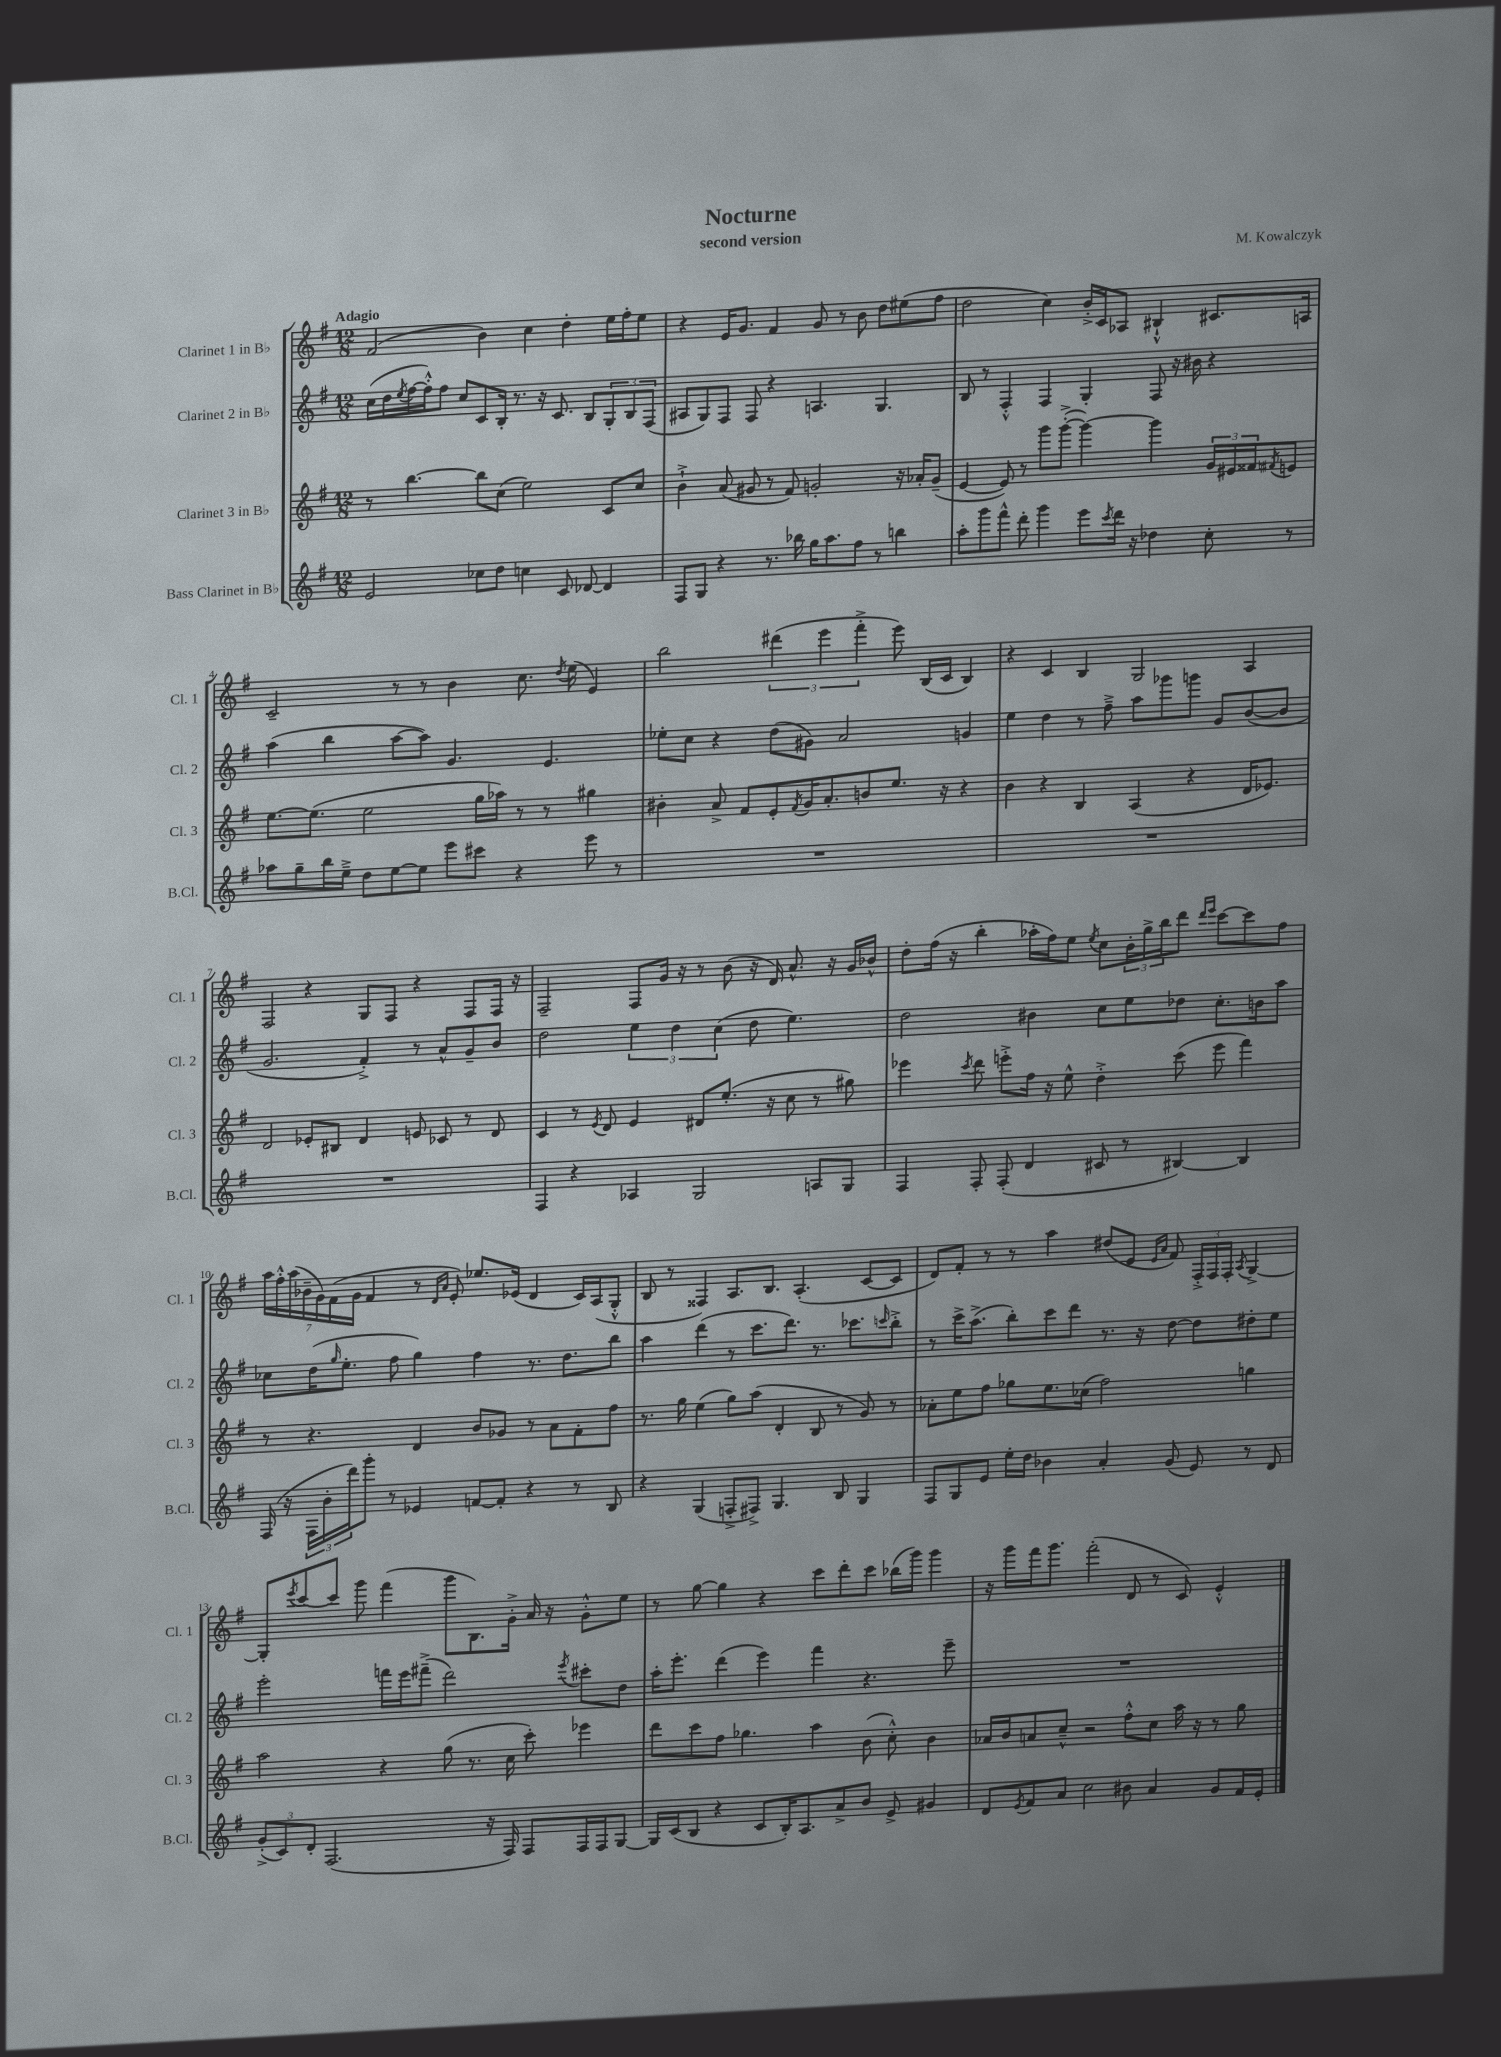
\header { title = "Nocturne" composer = "M. Kowalczyk" subtitle = "second version" }
<<
\new StaffGroup <<
\new Staff = "s0" \with { instrumentName = "Clarinet 1 in Bb" shortInstrumentName = "Cl. 1" } {
    \clef treble \key g \major \numericTimeSignature \time 12/8 \tempo "Adagio"
    fis'2( b'4) c''4 d''4-. e''16 fis''16-. e''8 |
    r4 e'16 g'8. fis'4 g'8 r8 b'8 d''8 eis''8( fis''8 |
    d''2 c''4) b'16-.-> c'16 aes8 bis4-!-^ cis'8. a16 |
    c'2-- r8 r8 b'4 c''8. \acciaccatura { d''8 } e''16( e'4) |
    b''2 \tuplet 3/2 { dis'''4( e'''4 fis'''4-.-> } e'''8) b16( c'16 b4) |
    r4 c'4 b4 g2 a4 |
    fis2 r4 g8 fis8 r4 fis8 fis16 r16 |
    fis2-- fis8 g'16 r16 r8 b'8( r16 d'16) a'8.-^ r16 g'16 bes'16-^ |
    d''8-. fis''16( r16 b''4-. aes''16-. fis''16) e''8 \acciaccatura { e''8 } c''8 \tuplet 3/2 { b'16-. g''16-> b''16 } d'''8 \grace { d'''16 e'''16 } c'''8~ c'''8 fis''8 |
    \tuplet 7/4 { a''16 fis''16-.-^ a''16( bes'16-- g'16) fis'16( g'16 } fis'4 r8 \grace { d'16 a'16 } e'8-.) ees''8. ees'16( d'4 c'16) a16( g8-.-^ |
    b8 r8 fisis4) a8. b8. a4.-.( c'8~ c'8 |
    d'8) fis'8-. r8 r8 a''4 dis''8( e'8 \grace { e'16 a'16 } fis'8) \tuplet 3/2 { fis16-.-> fis16 fis16-. } \acciaccatura { a8 } g4~-> |
    g8-. \acciaccatura { e'''8 } c'''8~ c'''8 g'''8 fis'''4( g'''8 b8.) g'16-.-> a'16 r16 g'8-.-^ e''8 |
    r8 g''8~ g''4 r4 c'''8 d'''8-. c'''8 bes''16( g'''16) g'''4 |
    r16 g'''16 fis'''16 g'''8. fis'''2-.( d'8 r8 c'8) e'4-.-^ \bar "|." |
}
\new Staff = "s1" \with { instrumentName = "Clarinet 2 in Bb" shortInstrumentName = "Cl. 2" } {
    \clef treble \key g \major \numericTimeSignature \time 12/8
    c''16( d''16 \acciaccatura { e''8 } fis''16~ fis''16-.-^) fis''8 c''8 c'8 b16-. r8. r16 c'8. b8 \tuplet 3/2 { g8-. b8 fis8( } |
    ais8 g8) fis8 fis8 r4 a4. g4. |
    b8 r8 fis4-.-^ fis4 g4-. fis8 r16 bis'16 r4 |
    a''4( b''4 a''8~ a''8) g'4. e'4. |
    ees''8-. c''8 r4 d''8( gis'8) a'2 g'4 |
    e''4 d''4 r8 fis''8---> a''8 ges'''8 g'''8 g'8 b'8~( b'8 |
    g'2. fis'4-.->) r8 a'8-^ g'8-- b'8 |
    d''2 \tuplet 3/2 { e''4 d''4 c''4( } d''8 e''4.) |
    d''2 bis'4 c''8 e''8 des''8 c''8.-. b'16 a''8 |
    ces''8 d''16( \grace { g''16 } e''8.-. fis''8 g''4) fis''4 r8. d''8. b''8 |
    a''4 d'''4( r8 c'''8. d'''8.) r8. ces'''8. \grace { c'''16 } b''8-.-> |
    r8 c'''16-> a''8.->( b''8-.) c'''8 d'''8 r8. r16 d''8~ d''8 dis''8-. e''8 |
    e'''2-. f'''16 e'''16 fis'''8--->( d'''2) \acciaccatura { e'''8 } cis'''8-. d''8 |
    a''16-. e'''8.-. d'''4( e'''4) fis'''4 r4. e'''8-- |
    R1. \bar "|." |
}
\new Staff = "s2" \with { instrumentName = "Clarinet 3 in Bb" shortInstrumentName = "Cl. 3" } {
    \clef treble \key g \major \numericTimeSignature \time 12/8
    r8 b''4.~ b''8 c''8( e''2) c'8 c''8 |
    b'4-!-> a'8( gis'8 r8 fis'8) g'2-. r16 aes'16-. g'8--( |
    e'4~ e'8) r8 g'''8 g'''8~-.->( g'''4~) g'''4 \tuplet 3/2 { g'16 eis'16 fisis'16 } \acciaccatura { fis'8 } e'8 |
    e''8.~ e''8.( e''2 g''16 aes''16) r8 r8 gis''4 |
    bis'4-. a'8-> fis'8 e'8-. \acciaccatura { fis'8 } g'16 a'8.-. b'8 e''8. r16 r4 |
    b'4 r4 b4 a4( r4 d'16 ees'8.) |
    d'2 ees'8-. bis8 d'4 e'8 ces'8 r8 d'8 |
    c'4 r8 \acciaccatura { e'8 } d'8 e'4 dis'8 e''8.-.( r16 c''8 r8 gis''8) |
    ees'''4 \acciaccatura { c'''8 } d'''8 e'''8-.-> fis''16 r16 e''8-^ d''4-.-> c'''8( e'''8 fis'''4) |
    r8 r4. d'4 b'8 ges'8 r8 a'8 fis'8-. fis''8 |
    r8. g''16 e''4( g''8) a''8( d'4-. b8 r8 g'8) r8 |
    aes'8-. e''8 fis''8 ges''8 e''8. ces''16( fis''2) g''4 |
    a''2 r4 g''8( r8. c''16 c'''8-.) ees'''4 |
    d'''8 c'''8 fis''8 ges''4. a''4 b'8( c''8-.-^) b'4 |
    aes'16 b'16 a'8 c''8---^ r2 fis''8-.-^ c''8 a''16 r16 r8 g''8 \bar "|." |
}
\new Staff = "s3" \with { instrumentName = "Bass Clarinet in Bb" shortInstrumentName = "B.Cl." } {
    \clef treble \key g \major \numericTimeSignature \time 12/8
    e'2 ces''8 d''8 c''4 c'8 des'8~ des'4 |
    fis8 g8 r4 r8. bes''16 g''16 a''8. fis''8 r8 b''4 |
    a''8-. g'''8 fis'''8-^ d'''8-. g'''4 e'''8 \acciaccatura { c'''8 } d'''16 r16 des''4 c''8-. r8 |
    aes''8 g''8-- b''16 e''16---> d''8 e''8~ e''8 e'''8 cis'''8 r4 e'''8 r8 |
    R1. |
    R1. |
    R1. |
    fis4 r4 aes4 g2 a8 g8 |
    fis4 fis8-. fis8-.( d'4 cis'8 r8 bis4~) bis4 |
    fis16( r16 \tuplet 3/2 { fis16 b'16-. d'''16) } g'''8-. r8 ees'4 f'8~ f'8-. r4 r8 b8 |
    r4 g4( f8-.-> fis8->) g4. b8 g4 |
    fis8 g8 e'8 e''16-. d''16 bes'4 a'4-. g'8( e'8) r8 d'8 |
    \tuplet 3/2 { g'8-.->( c'8) d'8-. } fis2.( r16 fis16) fis8 fis16 fis16 g8~ |
    g16 c'16( b8 r4 c'8 b16-.) a8. a'8-> b'8 e'8-> gis'4 |
    d'8 \acciaccatura { e'8 } fis'8 a'8 c''2 bis'8 a'4 g'8 fis'16 e'16-. \bar "|." |
}
>>
>>
